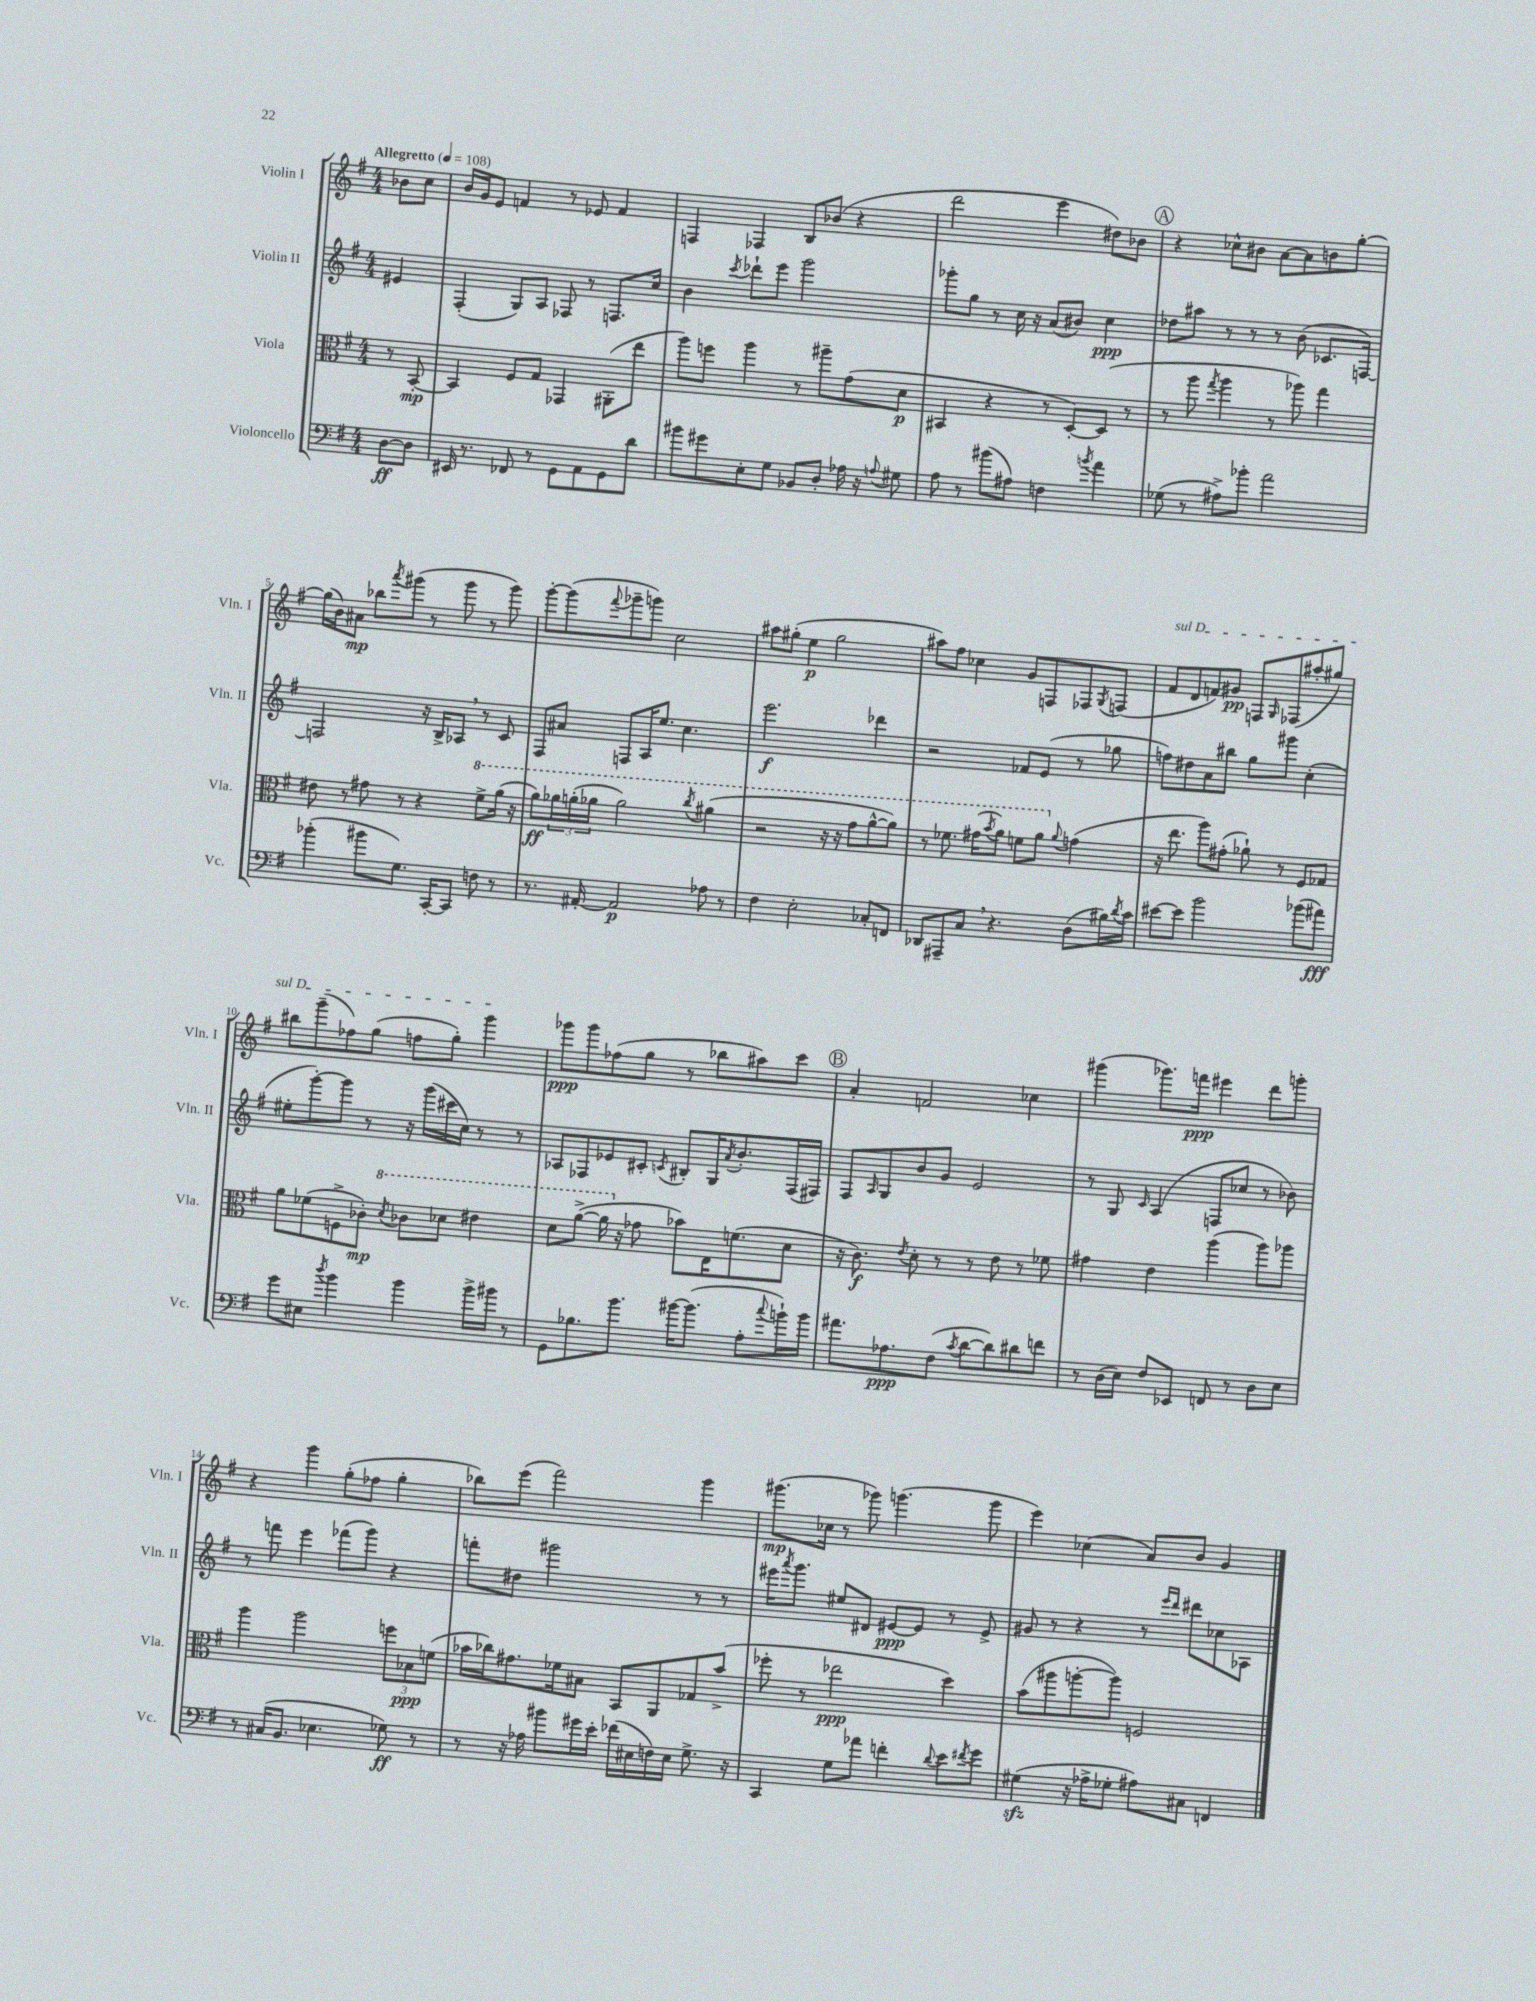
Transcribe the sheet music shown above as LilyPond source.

<<
\new StaffGroup <<
\new Staff = "s0" \with { instrumentName = "Violin I" shortInstrumentName = "Vln. I" } {
    \clef treble \key g \major \numericTimeSignature \time 4/4 \partial 4 \tempo "Allegretto" 4 = 108
    bes'8 c''8 |
    b'16 g'16 e'8 f'4 r8 ees'8 f'4 |
    f4 fes4 b8 bes'8( r4 |
    d'''2 e'''4 dis''8) bes'8 |
    \mark \markup { \circle "A" } r4 ces''8-^ bis'8 a'8~ a'8 b'8 g''8~-. |
    g''16( b'16) ais'8\mp bes''8 \acciaccatura { a'''8 } gis'''8( r8 gis'''8 r8 gis'''8) |
    g'''8~-. g'''8( \appoggiatura { fis'''8 } ges'''8-- g'''8) c''2 |
    ais''8 gis''8-.( e''4\p gis''2 |
    ais''8) fis''8 ces''4 g'8 f8 fes8 \acciaccatura { g8 } f8( |
    \once \override TextSpanner.bound-details.left.text = \markup { \italic "sul D" } fis'8\startTextSpan d'8 f'8) gis'8\pp f8 \grace { g16 } fes8( ais''8-. gis''8) |
    bis''8 g'''8--( fes''8) g''8( f''8 g''8-.) g'''4\stopTextSpan |
    ges'''8\ppp ges'''8 fes''8( g''8 r8 bes''8 ais''8) c'''8 |
    \mark \markup { \circle "B" } a'4-. f'2 ces''4 |
    gis'''4( ges'''8.) f'''16\ppp eis'''4 d'''8 g'''8-. |
    r4 g'''4 g''8-.( fes''8 g''4-. |
    bes''8) e'''8( fis'''2) g'''4 |
    gis'''8.\mp( ces''16 r8 ges'''8) g'''4.( g'''8 |
    e'''4) ces''4( a'8) b'8 g'4 \bar "|." |
}
\new Staff = "s1" \with { instrumentName = "Violin II" shortInstrumentName = "Vln. II" } {
    \clef treble \key g \major \numericTimeSignature \time 4/4 \partial 4
    eis'4 |
    fis4-.( g8) a8 fes8 r8 f8. c''16 |
    b'4 \acciaccatura { c'''8 } des'''8-! e'''8 g'''2 |
    ges'''8-. g''8 r8 c''16 r16 a'8( bis'8) c''4\ppp |
    \mark \markup { \circle "A" } des''8 ais''8 r8 r8 r8 b'8( ces'8. f16~) |
    f2 r16 b16-> aes8 \breathe r8 c'8 |
    fis8 ais'8 f8 a16 e''8. c''4. |
    e'''2.\f des'''4 |
    r2 fes'8 e'8( r8 ges''8 |
    f''8) dis''8 a'8 bis''8 g''8 gis'''8 c''4-.( |
    eis''8-. g'''8~-.) g'''8 r8 r16 g'''16( cis'''16 c''16) r8 r8 |
    aes8 fes8 ees'8 cis'8-. \acciaccatura { c'8 } bis8-. g16 \acciaccatura { a'8 } b'8.-. fes16( fis16) |
    \mark \markup { \circle "B" } fis8 \grace { a16 } g8 b'8 g'8 e'2 |
    r8 g8 \grace { c'16 } a4( f8 ces''8 r8 bes'8) |
    r8 f'''8 e'''4 fes'''8( g'''8) r4 |
    f'''8-. dis''8 gis'''2 r8 r8 |
    eis'''16 \acciaccatura { a'''8 } g'''8. eis''8 dis'8 eis'8~\ppp eis'8 r8 eis'8-> |
    gis'8 r8 r4 r8 \grace { e'''16 d'''16 } dis'''8 ces''8 aes8 \bar "|." |
}
\new Staff = "s2" \with { instrumentName = "Viola" shortInstrumentName = "Vla." } {
    \clef alto \key g \major \numericTimeSignature \time 4/4 \partial 4
    r8 b,8~-.\mp |
    b,4 fis8 g8 ges,4 ais,8-.( e''8 |
    a''8) f''8 a''4 r8 ais''8-- g'8( d'8\p |
    bis,4 r4 r8 d8~-.) d8( r8 |
    \mark \markup { \circle "A" } r8 a''8 \acciaccatura { g''8 } a''4 r8 aes''8) g''4 |
    eis'8 r8 gis'8 r8 r4 \ottava #1 fis''8-> a''16( r16 |
    a''8\ff) \tuplet 3/2 { aes''16 a''16-.( aes''16 } aes''2) \acciaccatura { c'''8 } ais''4( |
    r2 r16 r16 g''8 a''8~-^ a''8) |
    r8 fes''8. gis''16( \acciaccatura { b''8 } a''8) f''8 a''8 \ottava #0 \appoggiatura { a'8 } g'!4( |
    r16 e''8. a''8) gis'8-.( aes'8-!) r8 fis8 ges8 |
    a'8 fes'8( f8-> ces'8-.\mp) \ottava #1 \acciaccatura { d''8 } ces''8 des''8 eis''4 |
    d''8 a''8~->( a''16 \ottava #0 r16 ges'8 bes'8) e16 f'8.( d'8 |
    \mark \markup { \circle "B" } r16 c'8.\f) \acciaccatura { e'8 } d'8-. r8 r8 e'8 r8 fes'8 |
    gis'4 e'4 a''4( a''8) aes''8 |
    a''4 a''2 \tuplet 3/2 { f''8 bes8\ppp f'8( } |
    bes'16 ces''16) gis'8. fes'16 bis8 b,8 a,8 ges8 bes'8->( |
    fes''8-. r8 ees''2\ppp d''4) |
    b'8( ais''8 a''8~-. a''8) f2 \bar "|." |
}
\new Staff = "s3" \with { instrumentName = "Violoncello" shortInstrumentName = "Vc." } {
    \clef bass \key g \major \numericTimeSignature \time 4/4 \partial 4
    d8~\ff d8 |
    eis,16 r8. fes,8 r8 g,8 a,8 g,8 d'8 |
    bis'8 gis'8 e8-. g8 bes,8 d8-. aes16 r16 \appoggiatura { a8 } gis8 |
    a8 r8 bis'8( ais8) f4 \acciaccatura { b'8 } a'4 |
    \mark \markup { \circle "A" } ges8( r8 ais8->) bes'8-. a'2 |
    bes'4-.( bis'8 g8.) c,16~-. c,8 f8 r8 |
    r8. ais,16~-. ais,2\p aes8 r8 |
    fis4 e2-. ces8-. f,8 |
    des,8 ais,,8-- c8 \breathe r4. d8( bis16) \acciaccatura { d'8 } c'16 |
    eis'8~ eis'8 b'2 bes'8( ais'8\fff) |
    g'8 eis8 \acciaccatura { d''8 } b'4 b'4 b'16-> bis'16 r8 |
    g,8 bes8. b'8. bis'16~ bis'8.( a8-. \appoggiatura { c''8 } b'16-!) b'16 |
    \mark \markup { \circle "B" } ais'8. aes8.\ppp fis8( \acciaccatura { c'8 } d'8~ d'8) dis'8 f'8 |
    r8 d16( e16) fis8 ees,8 f,8 r8 d8 e8 |
    r8 cis16( b,8. ees4. ges8\ff) r8 |
    r8 r16 aes16 bis'8 gis'16 e'16-. fes'16( eis16 f16) eis16 g8.-> r16 |
    c,4 g8 aes'8 f'4-. \appoggiatura { d'8 } e'8 \acciaccatura { fis'8 } g'8 |
    gis4\sfz( r16 aes16-> ges8-. ais8) cis8 f,4 \bar "|." |
}
>>
>>
